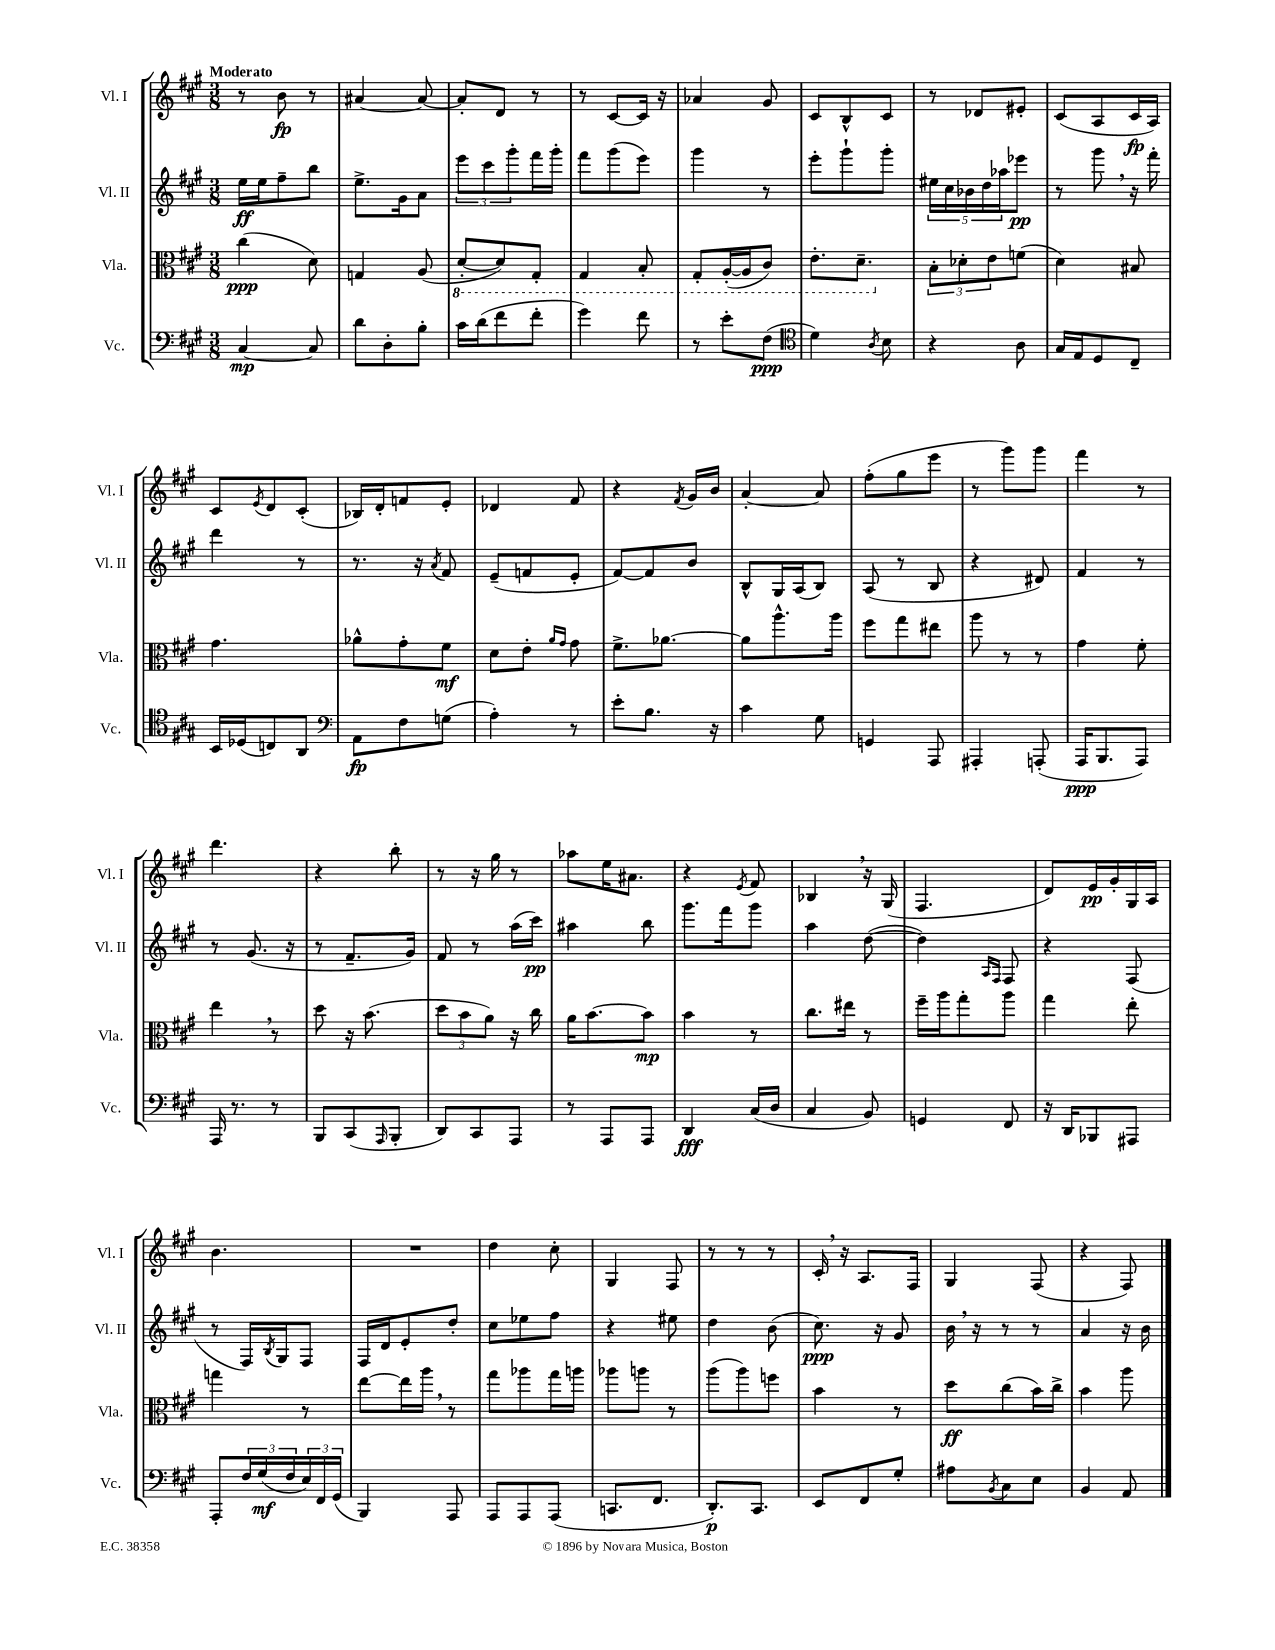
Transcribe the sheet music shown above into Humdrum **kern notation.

**kern	**dynam	**kern	**dynam	**kern	**dynam	**kern	**dynam
*part4	*part4	*part3	*part3	*part2	*part2	*part1	*part1
*staff4	*staff4	*staff3	*staff3	*staff2	*staff2	*staff1	*staff1
*I"Vc.	*	*I"Vla.	*	*I"Vl. II	*	*I"Vl. I	*
*I'Vc.	*	*I'Vla.	*	*I'Vl. II	*	*I'Vl. I	*
*clefF4	*	*clefC3	*	*clefG2	*	*clefG2	*
*k[f#c#g#]	*	*k[f#c#g#]	*	*k[f#c#g#]	*	*k[f#c#g#]	*
*M3/8	*	*M3/8	*	*M3/8	*	*M3/8	*
=1	=1	=1	=1	=1	=1	=1	=1
!	!	!	!	!	!	!LO:TX:a:B:t=Moderato	!
[4C#/	mp	(4cc#\	ppp	16ee\LL	ff	8r	.
.	.	.	.	16ee\J	.	.	.
.	.	.	.	8ff#~\	.	8b\	fp
8C#/]	.	8d\)	.	8bb\J	.	8r	.
=2	=2	=2	=2	=2	=2	=2	=2
8d\L	.	4Gn/	.	8.ee^\L	.	[4a#X/	.
8D'\	.	.	.	.	.	.	.
.	.	.	.	16g#\k	.	.	.
8B'\J	.	(8A/	.	8a\J	.	8a#/_	.
=3	=3	=3	=3	=3	=3	=3	=3
*	*	*8ba	*	*	*	*	*
16c#\LL	.	[8D'/L	.	12eee\L	.	8a#'/L]	.
(16d\J	.	.	.	.	.	.	.
.	.	.	.	12ccc#\	.	.	.
8f#\	.	8D/])	.	.	.	8d/J	.
.	.	.	.	12ggg#'\	.	.	.
8f#'\J	.	8GG#'/J	.	16fff#\L	.	8r	.
.	.	.	.	16ggg#'\JJ	.	.	.
=4	=4	=4	=4	=4	=4	=4	=4
4g#\)	.	4GG#/	.	8fff#\L	.	8r	.
.	.	.	.	(8ggg#\	.	[8c#/L	.
8f#\	.	8BB'/	.	8eee\J)	.	16c#/Jk]	.
.	.	.	.	.	.	16r	.
=5	=5	=5	=5	=5	=5	=5	=5
8r	.	8GG#'/L	.	4ggg#\	.	4a-X/	.
8e'\L	.	([16AA'/L	.	.	.	.	.
.	.	16AA/J]	.	.	.	.	.
(8F#\J	ppp	8C#/J)	.	8r	.	8g#/	.
=6	=6	=6	=6	=6	=6	=6	=6
*clefC4	*	*	*	*	*	*	*
4d\)	.	8.E'\L	.	8eee'\L	.	8c#/L	.
.	.	.	.	8ggg#`\	.	8B^^/	.
.	.	8.D~\J	.	.	.	.	.
8qA/	.	.	.	.	.	.	.
8B\	.	.	.	8ggg#'\J	.	8c#/J	.
=7	=7	=7	=7	=7	=7	=7	=7
*	*	*X8ba	*	*	*	*	*
4r	.	12B'\L	.	20ee#X\LL	.	8r	.
.	.	.	.	20cc#\	.	.	.
.	.	12d-X'\	.	.	.	.	.
.	.	.	.	20b-X\	.	.	.
.	.	.	.	.	.	8d-X/L	.
.	.	.	.	20dd\	.	.	.
.	.	12e\	.	.	.	.	.
.	.	.	.	20aa-X\J	.	.	.
8A\	.	(8fn\J	.	8eee-X\J	pp	8e#X'/J	.
=8	=8	=8	=8	=8	=8	=8	=8
16G#/LL	.	4d\)	.	8r	.	(8c#/L	.
16E/J	.	.	.	.	.	.	.
8D/	.	.	.	8ggg#,\	.	8A/	.
8C#~/J	.	8B#X/	.	16r	.	16c#/L	fp
.	.	.	.	16fff#'\	.	16A/JJ)	.
!!LO:LB:g=z
=9	=9	=9	=9	=9	=9	=9	=9
16BB/LL	.	4.g#\	.	4ddd\	.	8c#/L	.
(16D-X/J	.	.	.	.	.	.	.
.	.	.	.	.	.	8qe/	.
8Cn/)	.	.	.	.	.	8d/	.
8AA/J	.	.	.	8r	.	(8c#'/J	.
=10	=10	=10	=10	=10	=10	=10	=10
*clefF4	*	*	*	*	*	*	*
8AA\L	fp	8a-X^^\L	.	8.r	.	16B-X/LL)	.
.	.	.	.	.	.	16d'/J	.
8F#\	.	8g#'\	.	.	.	8fn/	.
.	.	.	.	16r	.	.	.
.	.	.	.	8qa/	.	.	.
(8Gn\J	.	8f#\J	mf	8f#/	.	8e'/J	.
=11	=11	=11	=11	=11	=11	=11	=11
4A'\)	.	8d\L	.	(8e~/L	.	4d-X/	.
.	.	8e'\J	.	8fn/	.	.	.
.	.	16qqa/LL	.	.	.	.	.
.	.	16qqg#/JJ	.	.	.	.	.
8r	.	8g#\	.	8e'/J	.	8f#/	.
=12	=12	=12	=12	=12	=12	=12	=12
8e'\L	.	8.f#^\L	.	[8f#/L)	.	4r	.
8.B\J	.	.	.	8f#/]	.	.	.
.	.	[8.a-X\J	.	.	.	.	.
.	.	.	.	.	.	8qf#/	.
.	.	.	.	8b/J	.	16g#/LL	.
16r	.	.	.	.	.	16b/JJ	.
=13	=13	=13	=13	=13	=13	=13	=13
4c#\	.	8a-\L]	.	8B^^/L	.	[4a'/	.
.	.	8.aa^^\	.	16G#/L	.	.	.
.	.	.	.	(16A/J	.	.	.
8G#\	.	.	.	8B/J)	.	8a/]	.
.	.	16aa\Jk	.	.	.	.	.
=14	=14	=14	=14	=14	=14	=14	=14
4GGn/	.	8ff#\L	.	(8A/	.	(8ff#'\L	.
.	.	8gg#\	.	8r	.	8gg#\	.
8AAA/	.	8ee#X\J	.	8B/	.	8eee\J	.
=15	=15	=15	=15	=15	=15	=15	=15
4AAA#X'/	.	8aa\	.	4r	.	8r	.
.	.	8r	.	.	.	8ggg#\L)	.
(8AAAn'/	.	8r	.	8d#X/)	.	8ggg#\J	.
=16	=16	=16	=16	=16	=16	=16	=16
16AAA/KL	ppp	4g#\	.	4f#/	.	4fff#\	.
8.BBB/	.	.	.	.	.	.	.
8AAA/J)	.	8f#'\	.	8r	.	8r	.
!!LO:LB:g=z
=17	=17	=17	=17	=17	=17	=17	=17
16AAA/	.	4ee,\	.	8r	.	4.ddd\	.
8.r	.	.	.	.	.	.	.
.	.	.	.	(8.g#/	.	.	.
8r	.	8r	.	.	.	.	.
.	.	.	.	16r	.	.	.
=18	=18	=18	=18	=18	=18	=18	=18
8BBB/L	.	8dd\	.	8r	.	4r	.
(8CC#/	.	16r	.	8.f#~/L	.	.	.
.	.	(8.b\	.	.	.	.	.
16qqAAA/	.	.	.	.	.	.	.
8BBB'/J	.	.	.	.	.	8bb'\	.
.	.	.	.	16g#/Jk)	.	.	.
=19	=19	=19	=19	=19	=19	=19	=19
8DD/L)	.	12dd\L	.	8f#/	.	8r	.
.	.	12b\	.	.	.	.	.
8CC#/	.	.	.	8r	.	16r	.
.	.	12a\J)	.	.	.	.	.
.	.	.	.	.	.	16gg#\	.
8AAA/J	.	16r	.	(16aa\LL	.	8r	.
.	.	16cc#\	.	16ccc#\JJ)	pp	.	.
=20	=20	=20	=20	=20	=20	=20	=20
8r	.	16a\KL	.	4aa#X\	.	8aa-X\L	.
.	.	[8.b\	.	.	.	.	.
8AAA/L	.	.	.	.	.	16ee\K	.
.	.	.	.	.	.	8.a#X\J	.
8AAA/J	.	8b\J]	mp	8bb\	.	.	.
=21	=21	=21	=21	=21	=21	=21	=21
4DD/	fff	4b\	.	8.ggg#\L	.	4r	.
.	.	.	.	16fff#\k	.	.	.
.	.	.	.	.	.	8qe/	.
(16C#/LL	.	8r	.	8ggg#\J	.	8f#/	.
16D/JJ	.	.	.	.	.	.	.
=22	=22	=22	=22	=22	=22	=22	=22
4C#/	.	8.cc#\L	.	4aa\	.	4B-X,/	.
.	.	16ee#X\Jk	.	.	.	.	.
8BB/)	.	8r	.	([8dd\	.	16r	.
.	.	.	.	.	.	(16G#/	.
=23	=23	=23	=23	=23	=23	=23	=23
4GGn/	.	16ff#~\LL	.	4dd\])	.	4.F#/	.
.	.	16aa\J	.	.	.	.	.
.	.	8gg#'\	.	.	.	.	.
.	.	.	.	16qqA/LL	.	.	.
.	.	.	.	16qqF#/JJ	.	.	.
8FF#/	.	8aa\J	.	8F#/	.	.	.
=24	=24	=24	=24	=24	=24	=24	=24
16r	.	4gg#\	.	4r	.	8d/L)	.
16DD/KL	.	.	.	.	.	.	.
8BBB-X/	.	.	.	.	.	16e/L	pp
.	.	.	.	.	.	16g#'/	.
8AAA#X/J	.	8ee'\	.	(8F#/	.	16G#/	.
.	.	.	.	.	.	16A/JJ	.
!!LO:LB:g=z
=25	=25	=25	=25	=25	=25	=25	=25
8AAA'/L	.	4ggn\	.	8r	.	4.b\	.
24F#/L	.	.	.	16F#/LL)	.	.	.
(24G#/	mf	.	.	.	.	.	.
.	.	.	.	8qB/	.	.	.
.	.	.	.	16G#/J	.	.	.
24F#/	.	.	.	.	.	.	.
24E/)	.	8r	.	8F#/J	.	.	.
24FF#/	.	.	.	.	.	.	.
(24GG#/JJ	.	.	.	.	.	.	.
=26	=26	=26	=26	=26	=26	=26	=26
4BBB/)	.	[8ee\L	.	16F#/LL	.	4.r	.
.	.	.	.	16d/J	.	.	.
.	.	16ee\L]	.	8e'/	.	.	.
.	.	16aa,\JJ	.	.	.	.	.
8AAA/	.	8r	.	8dd'/J	.	.	.
=27	=27	=27	=27	=27	=27	=27	=27
8AAA/L	.	8gg#\L	.	8cc#\L	.	4dd\	.
8AAA/	.	8aa-X\	.	8ee-X\	.	.	.
(8AAA/J	.	16gg#\L	.	8ff#\J	.	8cc#'\	.
.	.	16aan\JJ	.	.	.	.	.
=28	=28	=28	=28	=28	=28	=28	=28
8.CCn/L	.	8aa-X\L	.	4r	.	4G#/	.
.	.	8aan\J	.	.	.	.	.
8.FF#/J	.	.	.	.	.	.	.
.	.	8r	.	8ee#X\	.	8F#/	.
=29	=29	=29	=29	=29	=29	=29	=29
8.DD'/L)	p	(8aa\L	.	4dd\	.	8r	.
.	.	8aa\)	.	.	.	8r	.
8.CC#/J	.	.	.	.	.	.	.
.	.	8ffn\J	.	(8b\	.	8r	.
=30	=30	=30	=30	=30	=30	=30	=30
8EE/L	.	4b\	.	8.cc#\)	ppp	16c#',/	.
.	.	.	.	.	.	16r	.
8FF#/	.	.	.	.	.	8.A/L	.
.	.	.	.	16r	.	.	.
8G#'/J	.	8r	.	8g#/	.	.	.
.	.	.	.	.	.	16F#/Jk	.
=31	=31	=31	=31	=31	=31	=31	=31
8A#X\L	.	8dd\L	ff	16b,\	.	4G#/	.
.	.	.	.	16r	.	.	.
8qBB/	.	.	.	.	.	.	.
8C#\	.	(8cc#\	.	8r	.	.	.
8E\J	.	16b\L)	.	8r	.	(8F#/	.
.	.	16cc#^\JJ	.	.	.	.	.
=32	=32	=32	=32	=32	=32	=32	=32
4BB/	.	4b\	.	4a/	.	4r	.
8AA/	.	8aa\	.	16r	.	8F#/)	.
.	.	.	.	16b\	.	.	.
==	==	==	==	==	==	==	==
*-	*-	*-	*-	*-	*-	*-	*-
